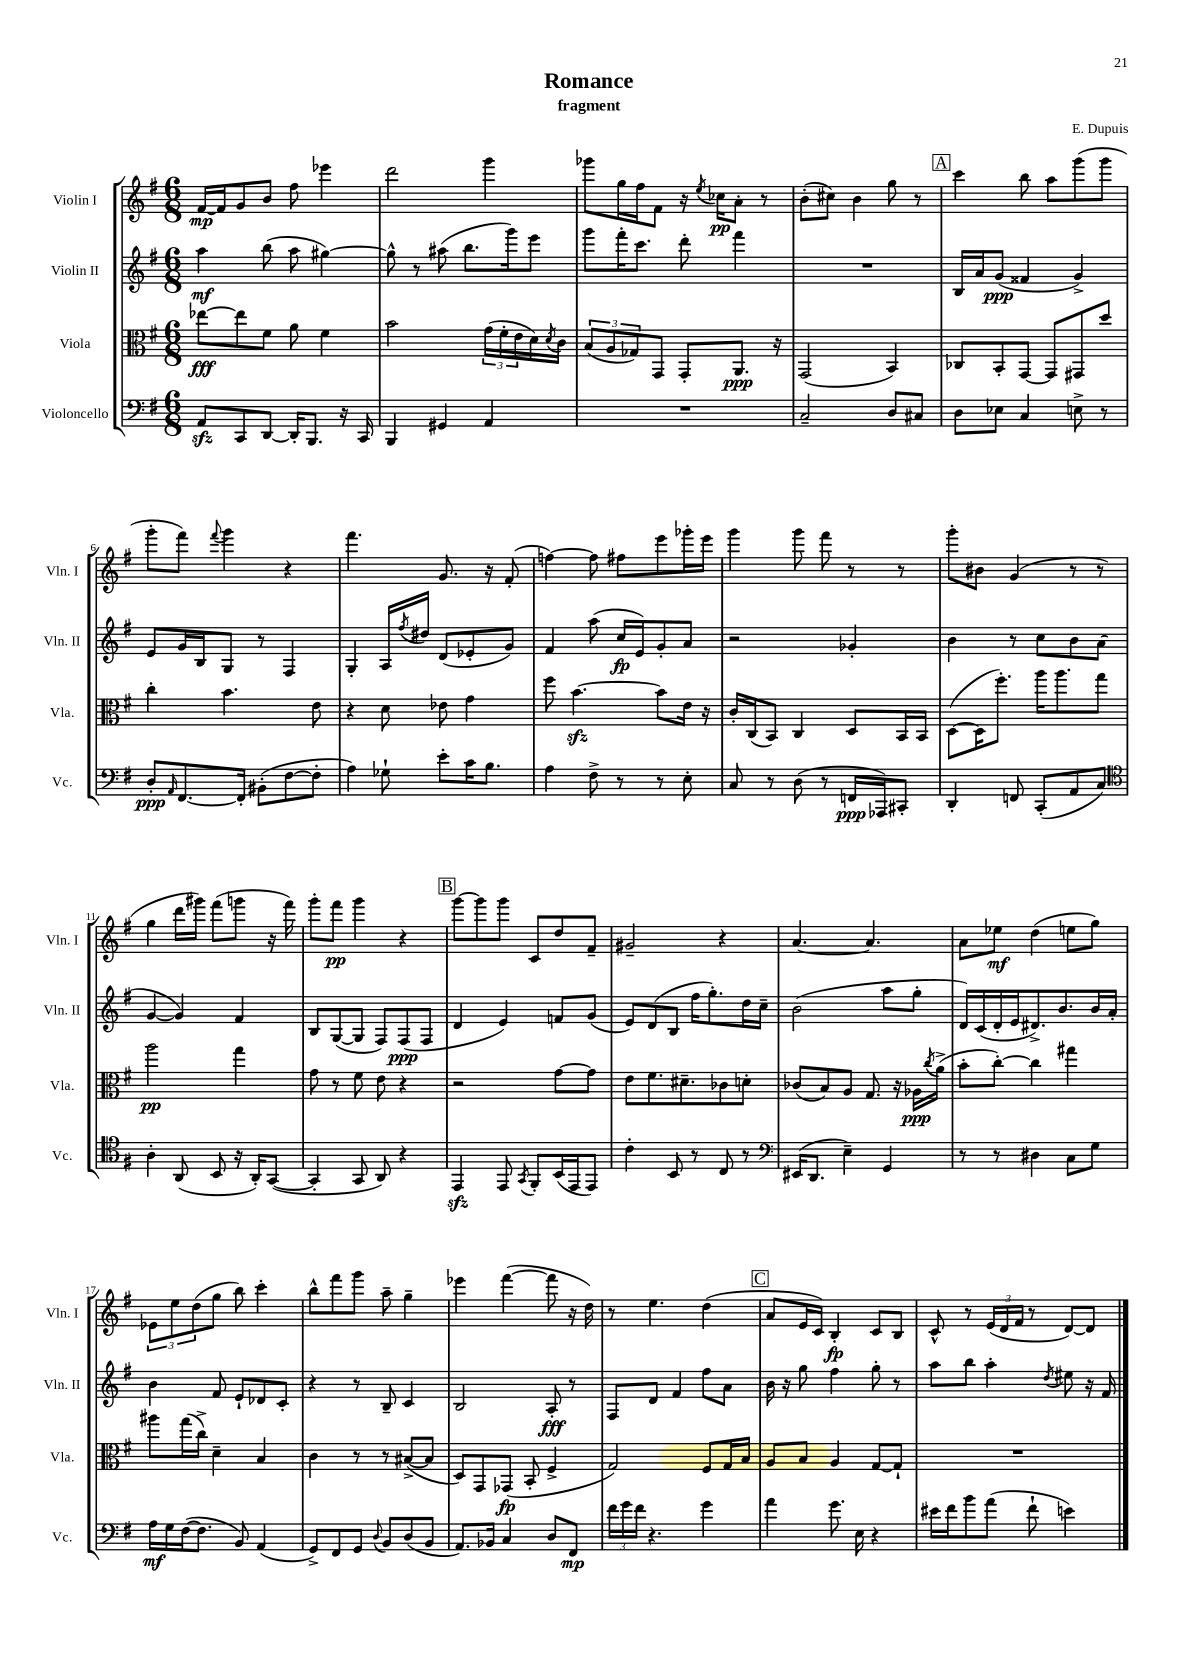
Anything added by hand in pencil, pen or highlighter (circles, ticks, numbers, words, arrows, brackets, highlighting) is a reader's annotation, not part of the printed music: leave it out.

**kern	**dynam	**kern	**dynam	**kern	**dynam	**kern	**dynam
*part4	*part4	*part3	*part3	*part2	*part2	*part1	*part1
*staff4	*staff4	*staff3	*staff3	*staff2	*staff2	*staff1	*staff1
*I"Violoncello	*	*I"Viola	*	*I"Violin II	*	*I"Violin I	*
*I'Vc.	*	*I'Vla.	*	*I'Vln. II	*	*I'Vln. I	*
*clefF4	*	*clefC3	*	*clefG2	*	*clefG2	*
*k[f#]	*	*k[f#]	*	*k[f#]	*	*k[f#]	*
*M6/8	*	*M6/8	*	*M6/8	*	*M6/8	*
=1	=1	=1	=1	=1	=1	=1	=1
8AAzz/L	.	[8ee-X\L	fff	4aa\	mf	[16f#/LL	mp
.	.	.	.	.	.	16f#/J]	.
8CC/	.	8ee-\]	.	.	.	8g/	.
[8DD/J	.	8f#\J	.	(8bb\	.	8b/J	.
16DD'/KL]	.	8a\	.	8aa\	.	8ff#\	.
8.BBB/J	.	.	.	.	.	.	.
.	.	4f#\	.	[4gg#X\)	.	4eee-X\	.
16r	.	.	.	.	.	.	.
16CC/	.	.	.	.	.	.	.
=2	=2	=2	=2	=2	=2	=2	=2
4BBB/	.	2b\	.	8gg#^^\]	.	2ddd\	.
.	.	.	.	8r	.	.	.
4GG#X/	.	.	.	(8aa#X\	.	.	.
.	.	.	.	8.bb\L	.	.	.
4AA/	.	(24g\LL	.	.	.	4ggg\	.
.	.	24f#'\	.	.	.	.	.
.	.	.	.	16ggg\k)	.	.	.
.	.	24e\	.	.	.	.	.
.	.	16d\)	.	8eee\J	.	.	.
.	.	8qd/	.	.	.	.	.
.	.	16c\JJ	.	.	.	.	.
=3	=3	=3	=3	=3	=3	=3	=3
2.r	.	(12B/L	.	8ggg\L	.	8ggg-X\L	.
.	.	12A/	.	.	.	.	.
.	.	.	.	16fff#'\K	.	16gg\L	.
.	.	12G-X/)	.	.	.	.	.
.	.	.	.	8.ccc\J	.	16ff#\J	.
.	.	8GG/J	.	.	.	8f#\J	.
.	.	8GG'/L	.	8ddd'\	.	16r	.
.	.	.	.	.	.	8qee/	.
.	.	.	.	.	.	16cc-X\KL	pp
.	.	8.AA/J	ppp	4fff#\	.	8a'\J	.
.	.	.	.	.	.	8r	.
.	.	16r	.	.	.	.	.
=4	=4	=4	=4	=4	=4	=4	=4
2C~/	.	(2GG/	.	2.r	.	(8b'\L	.
.	.	.	.	.	.	8cc#X\J)	.
.	.	.	.	.	.	4b\	.
8D/L	.	4BB/)	.	.	.	8gg\	.
8C#X/J	.	.	.	.	.	8r	.
!!LO:REH:place=s1:t=A
=5	=5	=5	=5	=5	=5	=5	=5
8D\L	.	8C-X/L	.	16B/LL	.	4ccc\	.
.	.	.	.	16a/J	.	.	.
8E-X\J	.	8BB'/	.	(8g/J	ppp	.	.
4C/	.	[8GG/J	.	4f##X/	.	8bb\	.
.	.	8GG/L]	.	.	.	8aa\L	.
8En^\	.	8GG#X/	.	4g^/)	.	(8ggg\	.
8r	.	8dd/J	.	.	.	8ggg\J	.
!!LO:LB:g=z
=6	=6	=6	=6	=6	=6	=6	=6
8D'/L	ppp	4cc'\	.	8e/L	.	8ggg'\L	.
16qqAA/	.	.	.	.	.	.	.
[8.FF#/	.	.	.	16g/L	.	8fff#\J)	.
.	.	.	.	16B/J	.	.	.
.	.	.	.	.	.	8qqfff#/	.
.	.	4.b\	.	8G/J	.	4ggg\	.
16FF#'/Jk]	.	.	.	.	.	.	.
(8BB#X'\L	.	.	.	8r	.	.	.
[8F#\	.	.	.	4F#/	.	4r	.
8F#'\J]	.	8e\	.	.	.	.	.
=7	=7	=7	=7	=7	=7	=7	=7
4A\)	.	4r	.	4G'/	.	4.fff#\	.
8G-X`\	.	8d\	.	16A/LL	.	.	.
.	.	.	.	8qff#/	.	.	.
.	.	.	.	16dd#X/JJ	.	.	.
8e'\L	.	8e-X\	.	(8d/L	.	8.g/	.
16c\K	.	4g\	.	8e-X'/	.	.	.
8.B\J	.	.	.	.	.	16r	.
.	.	.	.	8g/J)	.	(8f#'/	.
=8	=8	=8	=8	=8	=8	=8	=8
4A\	.	8ff#\	.	4f#/	.	[4ffn\)	.
.	.	[4.bzz\	.	.	.	.	.
8F#^\	.	.	.	(8aa\	.	8ff\]	.
8r	.	.	.	16cc/LL	fp	8ff#X\L	.
.	.	.	.	16e/J)	.	.	.
8r	.	8b\L]	.	8g'/	.	8eee\	.
8E'\	.	16e\Jk	.	8a/J	.	16ggg-X'\L	.
.	.	16r	.	.	.	16eee\JJ	.
=9	=9	=9	=9	=9	=9	=9	=9
8C/	.	16c'/LL	.	2r	.	4ggg\	.
.	.	(16C/J	.	.	.	.	.
8r	.	8BB/J)	.	.	.	.	.
(8D\	.	4C/	.	.	.	8ggg\	.
8r	.	.	.	.	.	8fff#\	.
16FFn/LL	ppp	8D/L	.	4g-X'/	.	8r	.
16AAA-X/J)	.	.	.	.	.	.	.
8CC#X'/J	.	16BB/L	.	.	.	8r	.
.	.	16BB/JJ	.	.	.	.	.
=10	=10	=10	=10	=10	=10	=10	=10
4DD'/	.	([8D\L	.	4b\	.	8ggg'\L	.
.	.	16D\K]	.	.	.	8b#X\J	.
.	.	8.ff#'\J)	.	.	.	.	.
8FFn/	.	.	.	8r	.	(4g/	.
(8CC'/L	.	16aa\KL	.	8cc\L	.	.	.
.	.	8.aa\	.	.	.	.	.
8AA/	.	.	.	8b\	.	8r	.
8C/J)	.	8gg\J	.	(8a\J	.	8r	.
!!LO:LB:g=z
=11	=11	=11	=11	=11	=11	=11	=11
*clefC4	*	*	*	*	*	*	*
4A'\	.	2aa\	pp	[4g/	.	4gg\	.
(8AA/	.	.	.	4g/])	.	16ddd\LL	.
.	.	.	.	.	.	16ggg#X\JJ)	.
8BB/	.	.	.	.	.	(8fff#\L	.
16r	.	4gg\	.	4f#/	.	8gggn\J	.
16AA'/KL)	.	.	.	.	.	.	.
([8GG/J	.	.	.	.	.	16r	.
.	.	.	.	.	.	16fff#\)	.
=12	=12	=12	=12	=12	=12	=12	=12
4GG'/]	.	8g\	.	8B/L	.	8ggg'\L	.
.	.	8r	.	([8G/	.	8fff#\J	pp
8GG/	.	8f#\	.	8G/J]	.	4ggg\	.
8AA/)	.	8e\	.	8F#/L)	.	.	.
4r	.	4r	.	(8F#/	ppp	4r	.
.	.	.	.	8F#/J	.	.	.
!!LO:REH:place=s1:t=B
=13	=13	=13	=13	=13	=13	=13	=13
4EEzz/	.	2r	.	4d/	.	[8ggg\L	.
.	.	.	.	.	.	8ggg\]	.
8EE/	.	.	.	4e/)	.	8ggg\J	.
8qGG/	.	.	.	.	.	.	.
8FF#'/L	.	.	.	.	.	8c/L	.
(16BB/L	.	[8g\L	.	8fn/L	.	8dd/	.
16EE/J	.	.	.	.	.	.	.
8EE/J)	.	8g\J]	.	(8g/J	.	8f#~/J	.
=14	=14	=14	=14	=14	=14	=14	=14
4c'\	.	8e\L	.	8e/L)	.	2g#X~/	.
.	.	8.f#\	.	(8d/	.	.	.
8BB/	.	.	.	8B/J	.	.	.
.	.	8.d#X~\	.	.	.	.	.
8r	.	.	.	16ff#\KL	.	.	.
.	.	.	.	8.gg'\)	.	.	.
8C/	.	8c-X\	.	.	.	4r	.
8r	.	8dn'\J	.	16dd\L	.	.	.
.	.	.	.	16cc~\JJ	.	.	.
=15	=15	=15	=15	=15	=15	=15	=15
*clefF4	*	*	*	*	*	*	*
(16EE#X/KL	.	(8c-X/L	.	(2b\	.	[4.a/	.
8.DD/J	.	.	.	.	.	.	.
.	.	8B/)	.	.	.	.	.
4E~\)	.	8A/J	.	.	.	.	.
.	.	8.G/	.	.	.	4.a/]	.
4GG/	.	.	.	8aa\L	.	.	.
.	.	16r	.	.	.	.	.
.	.	16A-X\LL	ppp	8gg'\J	.	.	.
.	.	8qcc/	.	.	.	.	.
.	.	(16a^\JJ	.	.	.	.	.
=16	=16	=16	=16	=16	=16	=16	=16
8r	.	8b'\L	.	16d/LL)	.	8a\L	.
.	.	.	.	(16c/	.	.	.
8r	.	[8cc'\J)	.	16d'/	.	8ee-X\J	mf
.	.	.	.	16e/J	.	.	.
4D#X\	.	4cc\]	.	8.d#X^/)	.	(4dd\	.
.	.	.	.	8.b/	.	.	.
8C\L	.	4gg#X\	.	.	.	8een\L	.
8G\J	.	.	.	16b/L	.	8gg\J)	.
.	.	.	.	16a'/JJ	.	.	.
!!LO:LB:g=z
=17	=17	=17	=17	=17	=17	=17	=17
16A\LL	mf	8aa#X\L	.	4b\	.	12e-X\L	.
16G\	.	.	.	.	.	.	.
.	.	.	.	.	.	12ee\	.
([16F#\J	.	(16gg\L	.	.	.	.	.
.	.	.	.	.	.	(12dd\	.
8.F#\J]	.	16cc^\JJ)	.	.	.	.	.
.	.	4d~\	.	8f#/	.	8gg\J	.
8BB/)	.	.	.	8e`/L	.	8bb\)	.
(4AA/	.	4B/	.	8d-X/	.	4ccc'\	.
.	.	.	.	8c'/J	.	.	.
=18	=18	=18	=18	=18	=18	=18	=18
8GG^/L)	.	4c\	.	4r	.	8bb^^\L	.
8FF#/	.	.	.	.	.	8fff#\	.
8GG/J	.	8r	.	8r	.	8ggg\J	.
8qqD/	.	.	.	.	.	.	.
8BB/L	.	8r	.	8B~/	.	8aa~\	.
(8D/	.	([8B#X^/L	.	4c/	.	4gg~\	.
8BB/J	.	8B#/J]	.	.	.	.	.
=19	=19	=19	=19	=19	=19	=19	=19
8.AA/L)	.	8D/L)	.	2B/	.	4eee-X\	.
.	.	8GG/	.	.	.	.	.
16BB-X/Jk	.	.	.	.	.	.	.
4C/	.	(8GG-X/J	fp	.	.	([4fff#\	.
.	.	8BB'/	.	.	.	.	.
8D/L	.	4F#^/	.	8A'/	fff	8fff#\]	.
8FF#/J	mp	.	.	8r	.	16r	.
.	.	.	.	.	.	16dd\)	.
=20	=20	=20	=20	=20	=20	=20	=20
24f#\LL	.	2G/)	.	8F#/L	.	8r	.
24g\	.	.	.	.	.	.	.
24f#\JJ	.	.	.	.	.	.	.
4.r	.	.	.	8d/J	.	4.ee\	.
.	.	.	.	4f#/	.	.	.
4g\	.	8F#/L	.	8ff#\L	.	(4dd\	.
.	.	16G/L	.	8a\J	.	.	.
.	.	16B/JJ	.	.	.	.	.
!!LO:REH:place=s1:t=C
=21	=21	=21	=21	=21	=21	=21	=21
4a\	.	8A/L	.	16b\	.	8a/L	.
.	.	.	.	16r	.	.	.
.	.	8B/J	.	8gg\	.	16e/L	.
.	.	.	.	.	.	16c/JJ)	.
8.g\	.	4A/	.	4ff#\	.	4B'/	fp
16E\	.	.	.	.	.	.	.
4r	.	[8G/L	.	8gg'\	.	8c/L	.
.	.	8G`/J]	.	8r	.	8B/J	.
=22	=22	=22	=22	=22	=22	=22	=22
16e#X\LL	.	2.r	.	8aa\L	.	8c^^/	.
16f#\J	.	.	.	.	.	.	.
8b\	.	.	.	8bb\J	.	8r	.
(8a\J	.	.	.	4aa'\	.	(24e/LL	.
.	.	.	.	.	.	24d/	.
.	.	.	.	.	.	24f#/JJ	.
8f#`\	.	.	.	.	.	8r	.
.	.	.	.	8qdd/	.	.	.
4en\)	.	.	.	8ee#X\	.	[8d/L)	.
.	.	.	.	16r	.	8d/J]	.
.	.	.	.	16f#/	.	.	.
==	==	==	==	==	==	==	==
*-	*-	*-	*-	*-	*-	*-	*-
